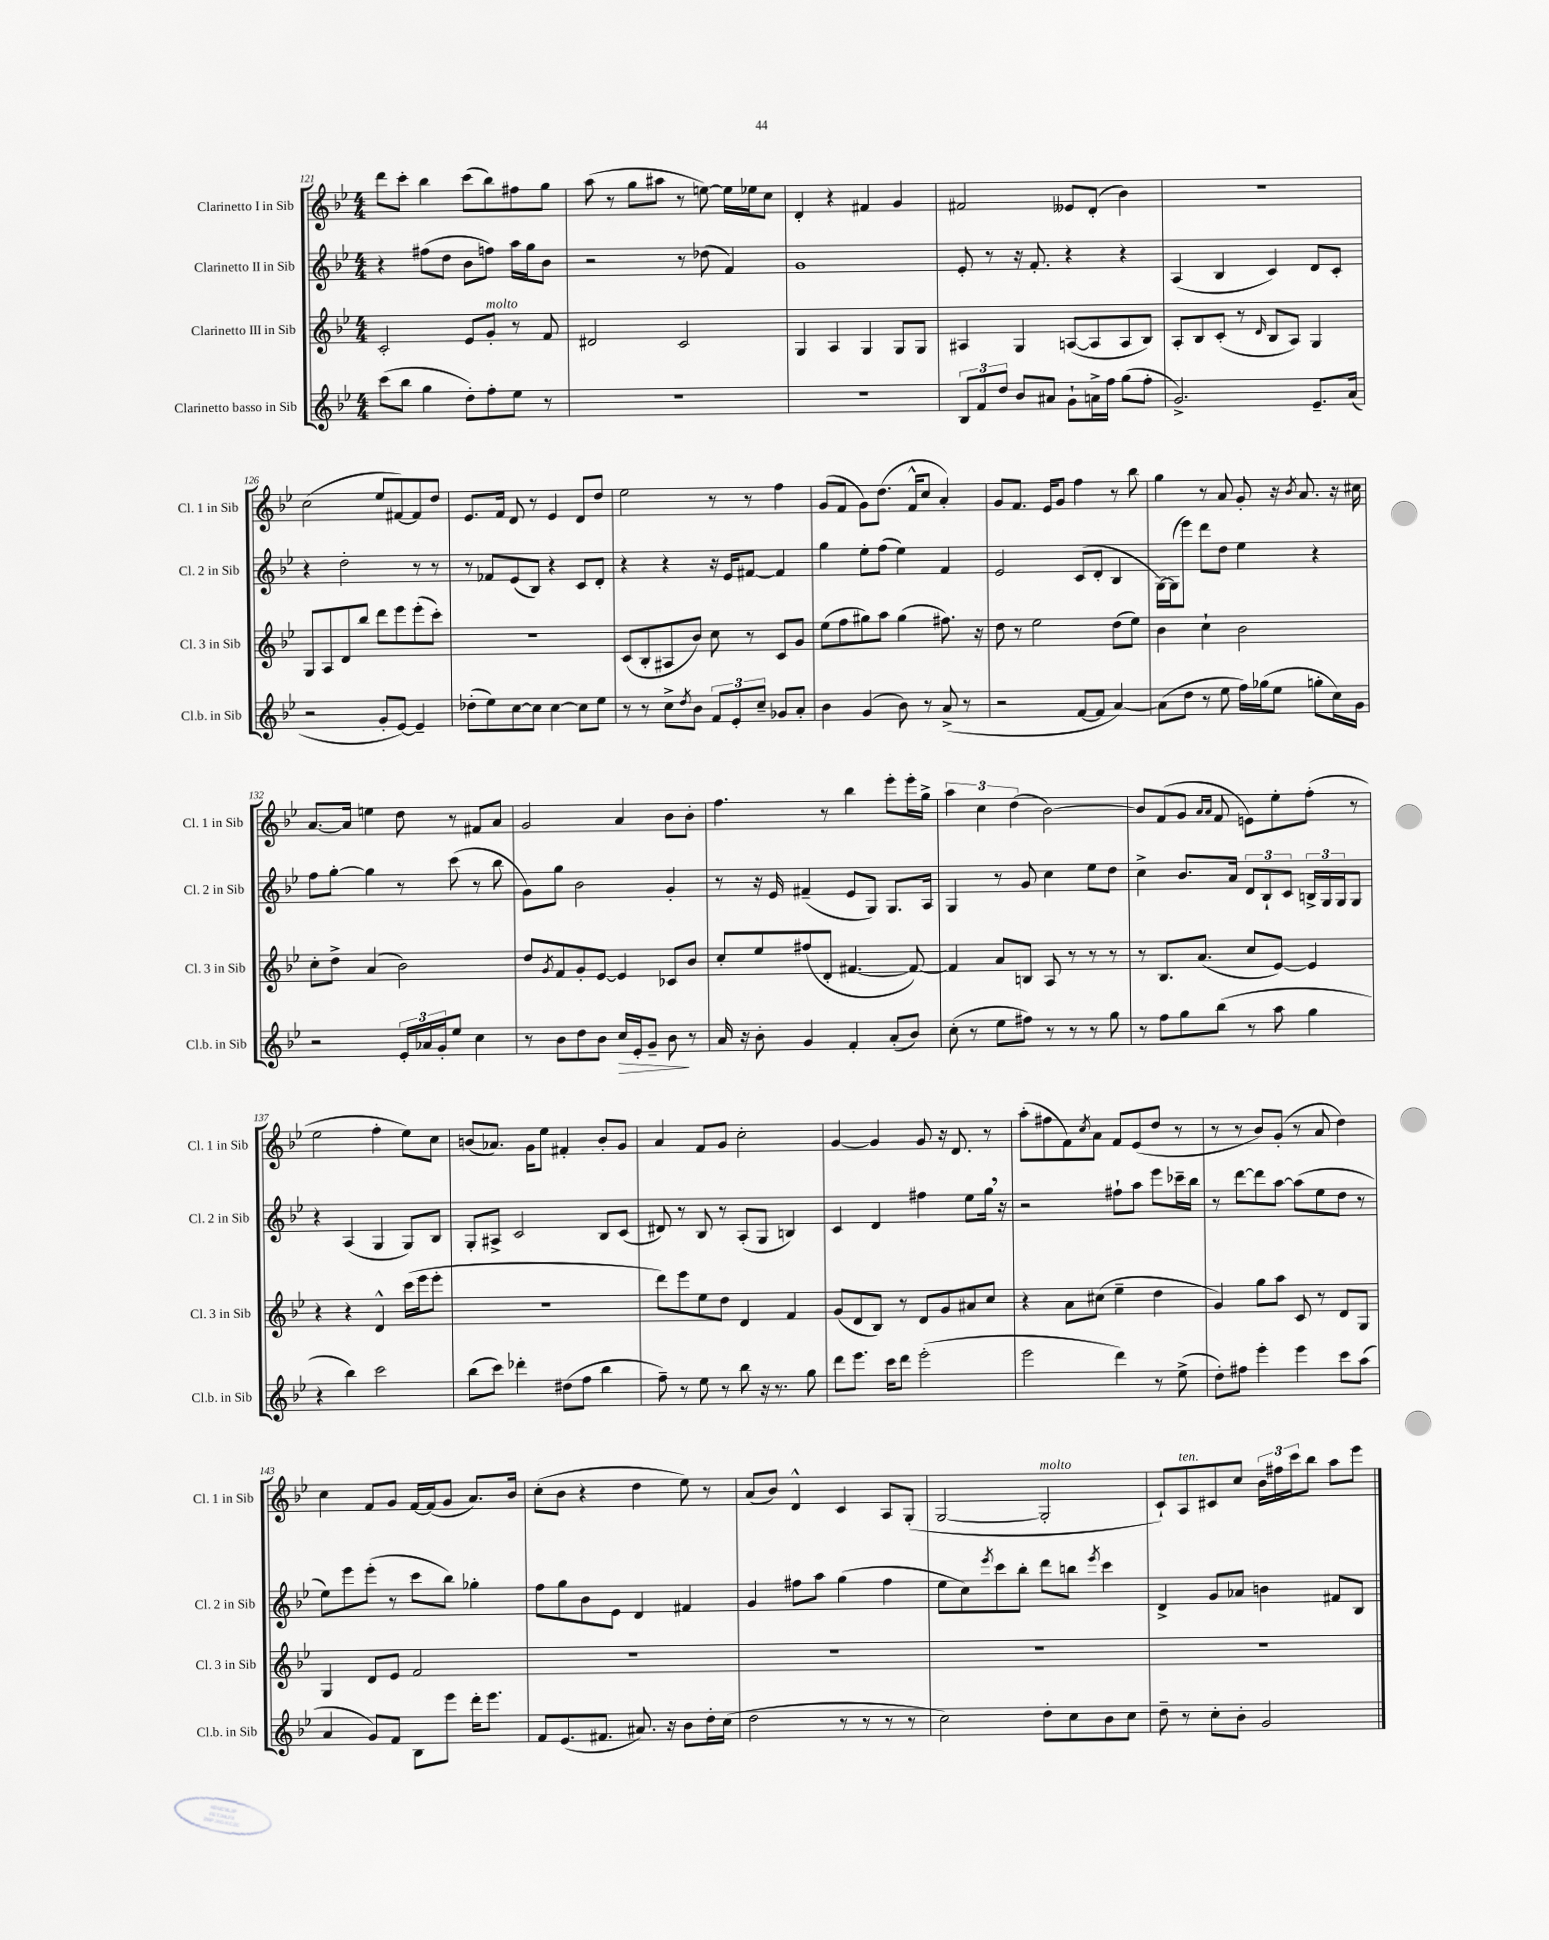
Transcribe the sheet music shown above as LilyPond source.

<<
\new StaffGroup <<
\new Staff = "s0" \with { instrumentName = "Clarinetto I in Sib" shortInstrumentName = "Cl. 1 in Sib" } {
    \clef treble \key bes \major \numericTimeSignature \time 4/4
    d'''8 c'''8-. bes''4 c'''8( bes''8) fis''8 g''8 |
    a''8( r8 g''8 ais''8 r8 e''8~) e''16 ees''16 c''8 |
    d'4-. r4 fis'4 g'4 |
    fis'2 eeses'8 d'8-.( bes'4) |
    r1 |
    c''2( ees''8 fis'8~) fis'8 d''8 |
    ees'8. f'16 d'8 r8 ees'4 d'8 d''8 |
    ees''2 r8 r8 f''4 |
    g'8( f'8 g'8) d''8.( f'16-^ c''8 a'4-.) |
    g'8 f'8. ees'16 g'8 f''4 r8 bes''8 |
    g''4 r8 a'8 g'8-. r16 \acciaccatura { bes'8 } a'8. r16 cis''16 |
    a'8.~ a'16 e''4 d''8 r8 fis'8 a'8 |
    g'2 a'4 bes'8 bes'8-. |
    f''4. r8 bes''4 ees'''8-. ees'''16-. g''16-> |
    \tuplet 3/2 { a''4 c''4 d''4( } bes'2~) |
    bes'8 f'8( g'8 \grace { a'16 a'16 } f'8 e'8) ees''8-. f''8-.( r8 |
    ees''2 f''4-. ees''8) c''8 |
    b'8( aes'8.) g'16 ees''8 fis'4-. b'8-. g'8 |
    a'4 f'8 g'8 c''2-. |
    g'4~ g'4 g'8 r16 d'8. r8 |
    a''8-.( fis''8 f'8) \acciaccatura { c''8 } a'8 f'8 ees'8( d''8 r8 |
    r8 r8 bes'8) g'8-.( r8 a'8 d''4) |
    c''4 f'8 g'8 f'16~ f'16( g'8 a'8.) bes'16 |
    c''8-.( bes'8 r4 d''4 ees''8) r8 |
    a'8( bes'8) d'4-^ c'4 a8 g8-.( |
    g2~ g2-.^\markup { \italic "molto" } |
    c'8-!) a8^\markup { \italic "ten." } cis'8 c''8 \tuplet 3/2 { bes'16 fis''16 c'''16 } bes''8 a''8 ees'''8 \bar "|." |
}
\new Staff = "s1" \with { instrumentName = "Clarinetto II in Sib" shortInstrumentName = "Cl. 2 in Sib" } {
    \clef treble \key bes \major \numericTimeSignature \time 4/4
    r4 fis''8( d''8 bes'8 f''8) a''16 g''16 bes'8 |
    r2 r8 des''8( f'4) |
    g'1 |
    ees'8-. r8 r16 f'8.-. r4 r4 |
    a4( bes4 c'4) d'8 c'8-. |
    r4 d''2-. r8 r8 |
    r8 fes'8 ees'8( bes8) r4 c'8 d'8-. |
    r4 r4 r16 ees'16 fis'8~ fis'4 |
    g''4 ees''8-. f''8( ees''4) f'4 |
    ees'2 c'8( d'8-. bes4 |
    g16~) g16( ees'''8) d'''8 d''8 ees''4 r4 |
    f''8 g''8~-. g''4 r8 c'''8( r8 bes''8 |
    g'8) g''8 bes'2 g'4-. |
    r8 r16 ees'16 fis'4--( ees'8 g8) g8. a16 |
    g4 r8 g'8 c''4 ees''8 d''8 |
    c''4-> bes'8. a'16 \tuplet 3/2 { d'8 bes8-! c'8 } \tuplet 3/2 { b16-> g16 g16 } g8 |
    r4 a4( g4 g8) bes8 |
    g8-. ais8-> c'2 bes8 c'8( |
    dis'8) r8 bes8 r8 a8-.( g8 b4) |
    c'4 d'4 fis''4 ees''8 g''16 \breathe r16 |
    r2 fis''8-! a''8 ees'''8 ces'''16-- bes''16 |
    r8 d'''8~ d'''8 a''8~ a''8( ees''8 d''8 r8 |
    ees''8) ees'''8 ees'''8-.( r8 c'''8 bes''8) ges''4-. |
    f''8 g''8 bes'8 ees'8 d'4 fis'4 |
    g'4 fis''8 a''8 g''4( fis''4 |
    ees''8 c''8) \acciaccatura { ees'''8 } c'''8 bes''8-. d'''8 b''8 \acciaccatura { ees'''8 } c'''4 |
    d'4-> g'8 aes'8 b'4 fis'8 bes8 \bar "|." |
}
\new Staff = "s2" \with { instrumentName = "Clarinetto III in Sib" shortInstrumentName = "Cl. 3 in Sib" } {
    \clef treble \key bes \major \numericTimeSignature \time 4/4
    c'2-. ees'8 g'8-.^\markup { \italic "molto" } r8 f'8 |
    dis'2 c'2 |
    g4 a4 g4 g8 g8 |
    ais4 g4 a8~( a8 a8 bes8) |
    a8-. bes8 c'8-.( r8 \grace { d'16 } bes8 a8) g4 |
    g8 a8 d'8 bes''8 d'''8 ees'''8 ees'''8-.( c'''8-.) |
    R1 |
    c'8( bes8-. ais8 bes'8) c''8 r8 c'8 g'8 |
    ees''8( f''8 gis''8) a''8 gis''4( fis''8.) r16 |
    d''8 r8 ees''2 d''8( ees''8) |
    bes'4 c''4-! bes'2 |
    c''8-. d''8-> a'4( bes'2) |
    d''8 \acciaccatura { g'8 } f'8 g'8-. ees'8~ ees'4 ces'8 bes'8 |
    c''8-. ees''8 fis''8( d'8-. fis'4.~ fis'8~) |
    fis'4 a'8 b8 a8 r8 r8 r8 |
    r8 bes8. a'8.( c''8 ees'8~) ees'4 |
    r4 r4 d'4-^ c'''16( ees'''16 ees'''8-. |
    r1 |
    d'''8) ees'''8 ees''8 d''8 d'4 f'4 |
    g'8( d'8 bes8) r8 d'8 g'8 ais'8 c''8 |
    r4 a'8 cis''8( ees''4-- d''4 |
    g'4) g''8 a''8 c'8 r8 d'8 g8 |
    g4 d'8 ees'8 f'2 |
    R1 |
    R1 |
    R1 |
    R1 \bar "|." |
}
\new Staff = "s3" \with { instrumentName = "Clarinetto basso in Sib" shortInstrumentName = "Cl.b. in Sib" } {
    \clef treble \key bes \major \numericTimeSignature \time 4/4
    c'''8( bes''8 g''4 d''8-.) f''8-. ees''8 r8 |
    R1 |
    R1 |
    \tuplet 3/2 { bes8 f'8 d''8 } bes'8 ais'8 g'8-! a'16-> f''16 g''8( f''8-. |
    g'2.->) ees'8.-- a'16( |
    r2 g'8-. ees'8~) ees'4-- |
    des''8-.( ees''8) c''8~ c''8 c''4~ c''8 ees''8 |
    r8 r8 c''8-> \acciaccatura { d''8 } bes'8 \tuplet 3/2 { f'8 ees'8-. c''8-- } ges'8 a'8-. |
    bes'4 g'4( bes'8) r8 a'8->( r8 |
    r2 f'8~ f'8 a'4~) |
    a'8( d''8 r8 ees''8 f''16) ges''16( ees''8 g''8-. c''16) g'16 |
    r2 \tuplet 3/2 { ees'16-. aes'16 g'16-. } ees''8 c''4 |
    r8 bes'8 d''8 bes'8 c''16\> ees'16-. g'8-- bes'8\! r8 |
    a'16 r16 bes'8-. g'4 f'4-. a'8-.( bes'8) |
    c''8-.( r8 ees''8 fis''8) r8 r8 r8 g''8 |
    r8 f''8 g''8 bes''8( r8 a''8 g''4 |
    r4 bes''4) c'''2 |
    bes''8( c'''8) des'''4-. dis''8( f''8 bes''4 |
    f''8--) r8 ees''8 r8 bes''8 r16 r8. g''8 |
    d'''8 ees'''8. c'''16 d'''8 ees'''2-.( |
    ees'''2 d'''4) r8 ees''8->( |
    d''8-.) fis''8 ees'''4-. ees'''4 c'''8 a''8( |
    a'4 g'8) f'8 bes8 ees'''8 d'''16-. ees'''8. |
    f'8 ees'8.( fis'8. ais'8.) r16 bes'8 d''16-. c''16( |
    d''2 r8 r8 r8 r8 |
    c''2) d''8-. c''8 bes'8 c''8 |
    d''8-- r8 c''8-. bes'8-. g'2 \bar "|." |
}
>>
>>
\layout { \context { \Score currentBarNumber = #121 } }
